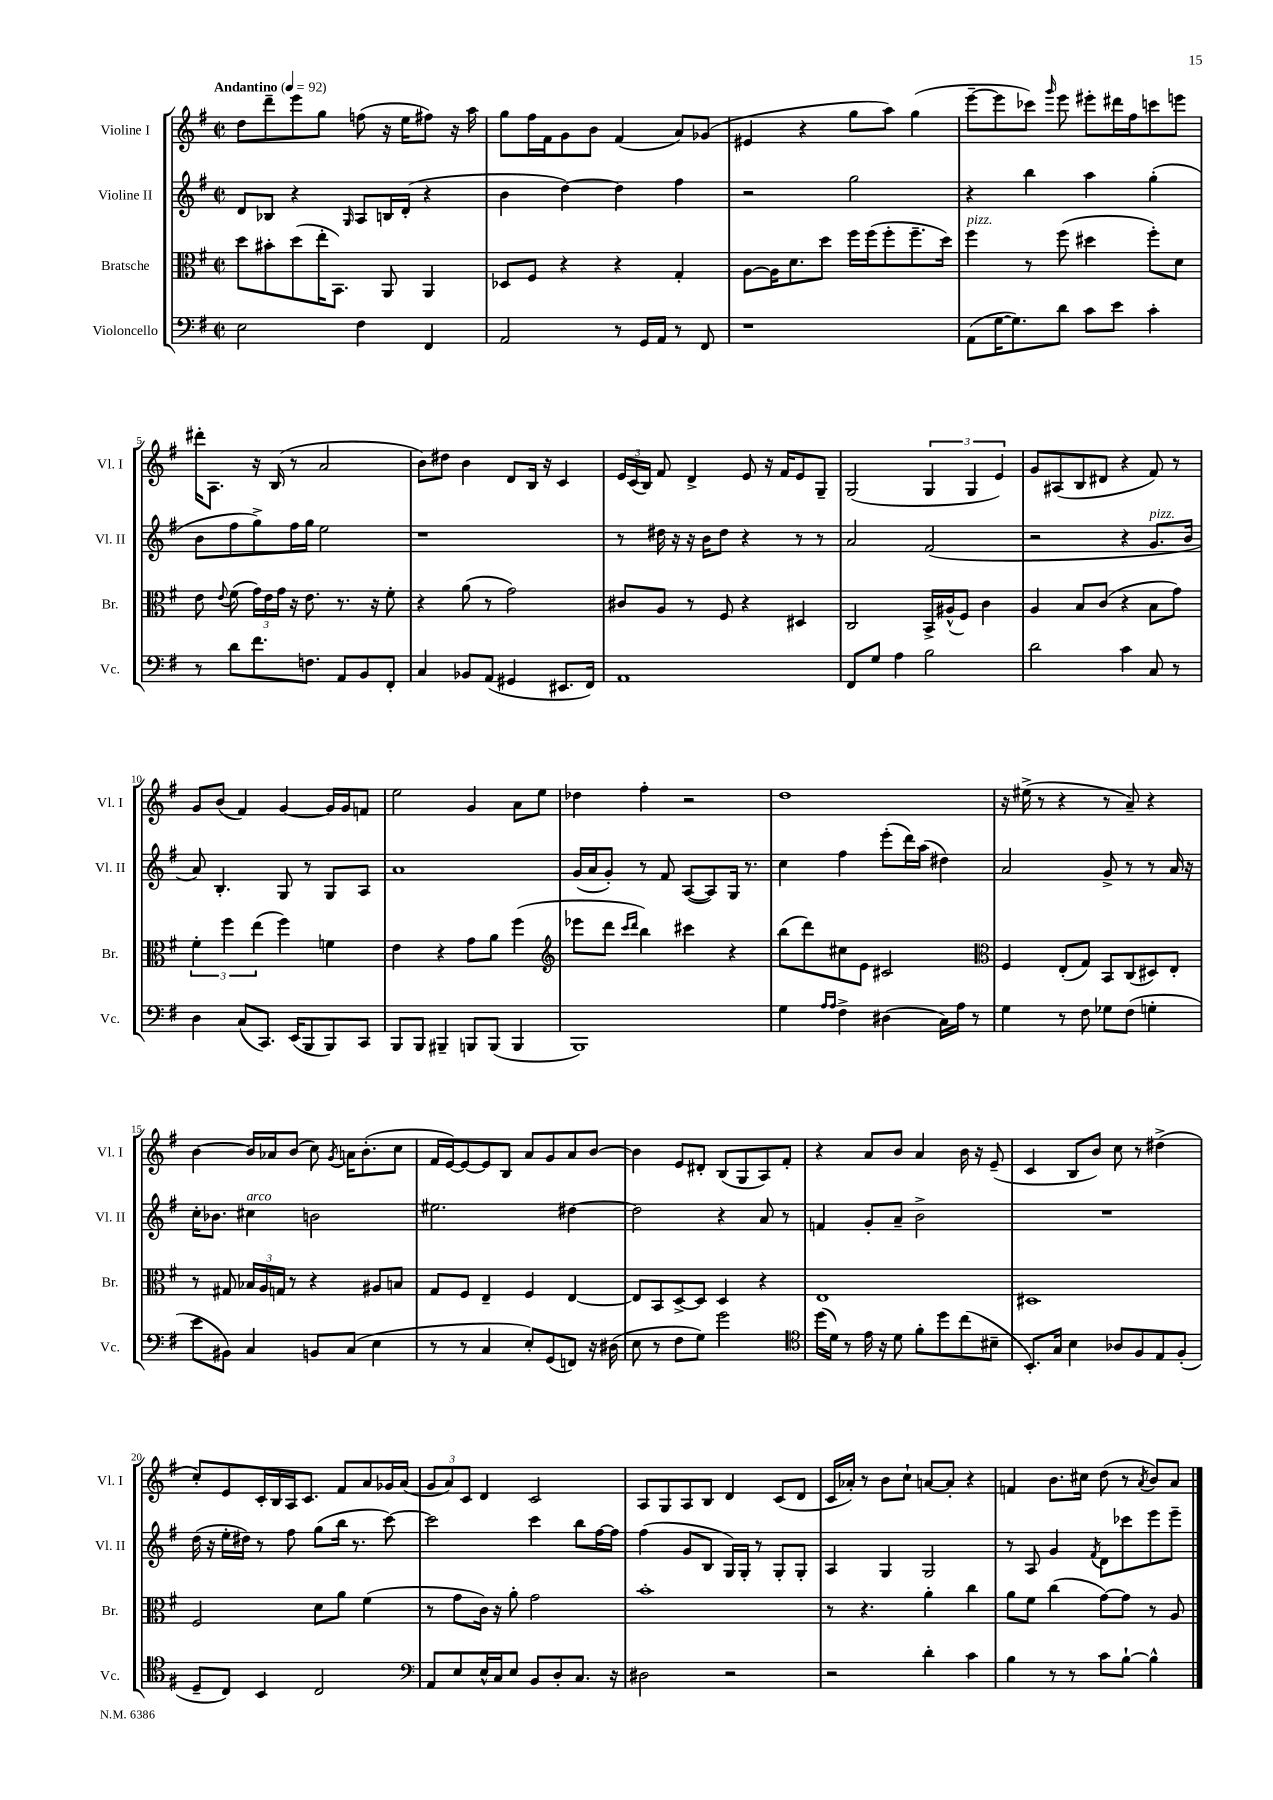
<<
\new StaffGroup <<
\new Staff = "s0" \with { instrumentName = "Violine I" shortInstrumentName = "Vl. I" } {
    \clef treble \key g \major \defaultTimeSignature \time 2/2 \tempo "Andantino" 4 = 92
    \autoBeamOff d''8[ d'''8-- e'''8 g''8] f''8( r16 e''16[ fis''8]) r16 a''16 |
    g''8[ fis''16 fis'16 g'8 b'8] fis'4( a'8[) ges'8]( |
    eis'4 r4 g''8[ a''8]) g''4( |
    e'''8[~-- e'''8 ces'''8]) \grace { g'''16 } e'''8 eis'''8[-. dis'''16 fis''16 c'''8 e'''8] |
    dis'''16[-. a8.] r16 b16( r8 a'2 |
    b'8[) dis''8] b'4 d'8[ b16] r16 c'4 |
    \tuplet 3/2 { e'16[ c'16( b16]) } fis'8 d'4-> e'8 r16 fis'16[ e'8 g8]-- |
    g2( \tuplet 3/2 { g4 g4 e'4) } |
    g'8[ ais8( b8 dis'8] r4 fis'8) r8 |
    g'8[ b'8]( fis'4) g'4~ g'16[ g'16 f'8] |
    e''2 g'4 a'8[ e''8] |
    des''4 fis''4-. r2 |
    d''1 |
    r16 eis''16->( r8 r4 r8 a'8--) r4 |
    b'4~ b'16[ aes'16 b'8]( c''8) \acciaccatura { g'8 } a'16[ b'8.-.( c''8] |
    fis'16[ e'16~) e'8~ e'8 b8] a'8[ g'8 a'8 b'8]~ |
    b'4 e'8[ dis'8]-. b8[( g8 a8) fis'8]-. |
    r4 a'8[ b'8] a'4 b'16 r16 e'8--( |
    c'4 b8[ b'8]) c''8 r8 dis''4->( |
    c''8[-.) e'8 c'16-. b16 a16 c'8.] fis'8[ a'8 ges'16 a'16]( |
    \tuplet 3/2 { g'8[ a'8) c'8] } d'4 c'2 |
    a8[ g8 a8 b8] d'4 c'8[( d'8] |
    c'16[ aes'16]-.) r8 b'8[ c''8]-! a'8[~ a'8]-. r4 |
    f'4 b'8.[ cis''16] d''8( r8 \acciaccatura { a'8 } b'8[) a'8] \bar "|." |
}
\new Staff = "s1" \with { instrumentName = "Violine II" shortInstrumentName = "Vl. II" } {
    \clef treble \key g \major \defaultTimeSignature \time 2/2
    \autoBeamOff d'8[ bes8] r4 \grace { g16 } a8[ b16 d'16]-.( r4 |
    b'4 d''4~) d''4 fis''4 |
    r2 g''2 |
    r4 b''4 a''4 g''4-.( |
    b'8[ fis''8 g''8->) fis''16 g''16] e''2 |
    r1 |
    r8 dis''16 r16 r16 b'16[ dis''8] r4 r8 r8 |
    a'2 fis'2( |
    r2 r4 g'8.[^\markup { \italic "pizz." } b'16] |
    a'8) b4.-. g8 r8 g8[ a8] |
    a'1 |
    g'16[( a'16 g'8]-.) r8 fis'8 a8[~( a8) g16] r8. |
    c''4 fis''4 e'''8[-.( d'''16) a''16]( dis''4) |
    a'2 g'8-> r8 r8 a'16 r16 |
    c''16[-. bes'8.] cis''4^\markup { \italic "arco" } b'2 |
    eis''2. dis''4~ |
    dis''2 r4 a'8 r8 |
    f'4 g'8[-. a'8]-- b'2-> |
    R1 |
    d''16( r16 e''16[-. dis''16]) r8 fis''8 g''8[( b''16] r8. c'''8~) |
    c'''2 c'''4 b''8[ fis''16~ fis''16] |
    fis''4( g'8[ b8] g16[) g16]-. r8 g8[-. g8]-. |
    a4 g4 g2 |
    r8 a8 g'4 \acciaccatura { fis'8 } d'8[ ces'''8 e'''8 e'''8]-- \bar "|." |
}
\new Staff = "s2" \with { instrumentName = "Bratsche" shortInstrumentName = "Br." } {
    \clef alto \key g \major \defaultTimeSignature \time 2/2
    \autoBeamOff d''8[ bis'8-. d''8( e''16-. b,8.]) a,8 a,4 |
    des8[ fis8] r4 r4 g4-. |
    a8[~ a16 d'8. d''8] fis''16[ fis''16( fis''8-. fis''8.-- d''16]) |
    fis''4^\markup { \italic "pizz." } r8 fis''8( dis''4 fis''8[-.) d'8] |
    e'8 \appoggiatura { e'8 } fis'8( \tuplet 3/2 { g'16[) e'16 g'16] } r16 e'8. r8. r16 fis'8-. |
    r4 a'8( r8 g'2) |
    cis'8[ a8] r8 fis8 r4 dis4 |
    c2 b,16[-> ais16-^( fis8]) c'4 |
    a4 b8[ c'8]( r4 b8[ g'8]) |
    \tuplet 3/2 { fis'4-. fis''4 e''4( } fis''4) f'4 |
    e'4 r4 g'8[ a'8] fis''4( |
    \clef treble ees'''8[ d'''8] \grace { c'''16[ d'''16] } b''4) cis'''4 r4 |
    b''8[( d'''8) cis''8 e'8] cis'2 |
    \clef alto fis4 e8[-.( g8]) b,8[ c8( dis8) e8]-. |
    r8 gis8 \tuplet 3/2 { bes16[ a16 g16] } r8 r4 ais8[ b8] |
    g8[ fis8] e4-- fis4 e4~ |
    e8[ b,8 d8~-> d8] d4 r4 |
    e1 |
    dis1 |
    fis2 d'8[ a'8] fis'4( |
    r8 g'8[ c'16]) r16 a'8-. g'2 |
    b'1-. |
    r8 r4. a'4-. c''4 |
    a'8[ fis'8] c''4( g'8[~) g'8] r8 a8 \bar "|." |
}
\new Staff = "s3" \with { instrumentName = "Violoncello" shortInstrumentName = "Vc." } {
    \clef bass \key g \major \defaultTimeSignature \time 2/2
    \autoBeamOff e2 fis4 fis,4 |
    a,2 r8 g,16[ a,16] r8 fis,8 |
    r1 |
    a,8[( g16~ g8.) d'8] c'8[ e'8] c'4-. |
    r8 d'8[ fis'8. f8.] a,8[ b,8 fis,8]-. |
    c4 bes,8[ a,8]( gis,4 eis,8.[ fis,16]) |
    a,1 |
    fis,8[ g8] a4 b2 |
    d'2 c'4 c8 r8 |
    d4 c8[( c,8.]) e,16[( b,,8 b,,8) c,8] |
    b,,8[ b,,8] bis,,4-- b,,8[ b,,8]( b,,4 |
    b,,1) |
    g4 \grace { a16[ a16] } fis4-> dis4( c16[) a16] r8 |
    g4 r8 fis8 ges8[ fis8]( g4-. |
    e'8[ bis,8]) c4 b,8[ c8]( e4 |
    r8 r8 c4 e8[-.) g,8( f,8]) r16 dis16( |
    e8 r8 fis8[ g8]) g'2 |
    \clef tenor d''16[( d'16]) r8 e'16 r16 d'8 fis'8[-. d''8 c''8( bis8]-- |
    b,8.[-.) g16] b4 aes8[ fis8 e8 fis8]-.( |
    d8[-- c8]) b,4 c2 |
    \clef bass a,8[ e8 e16-^ c16 e8] b,8[ d8-. c8.] r16 |
    dis2 r2 |
    r2 d'4-. c'4 |
    b4 r8 r8 c'8[ b8]~-! b4-^ \bar "|." |
}
>>
>>
